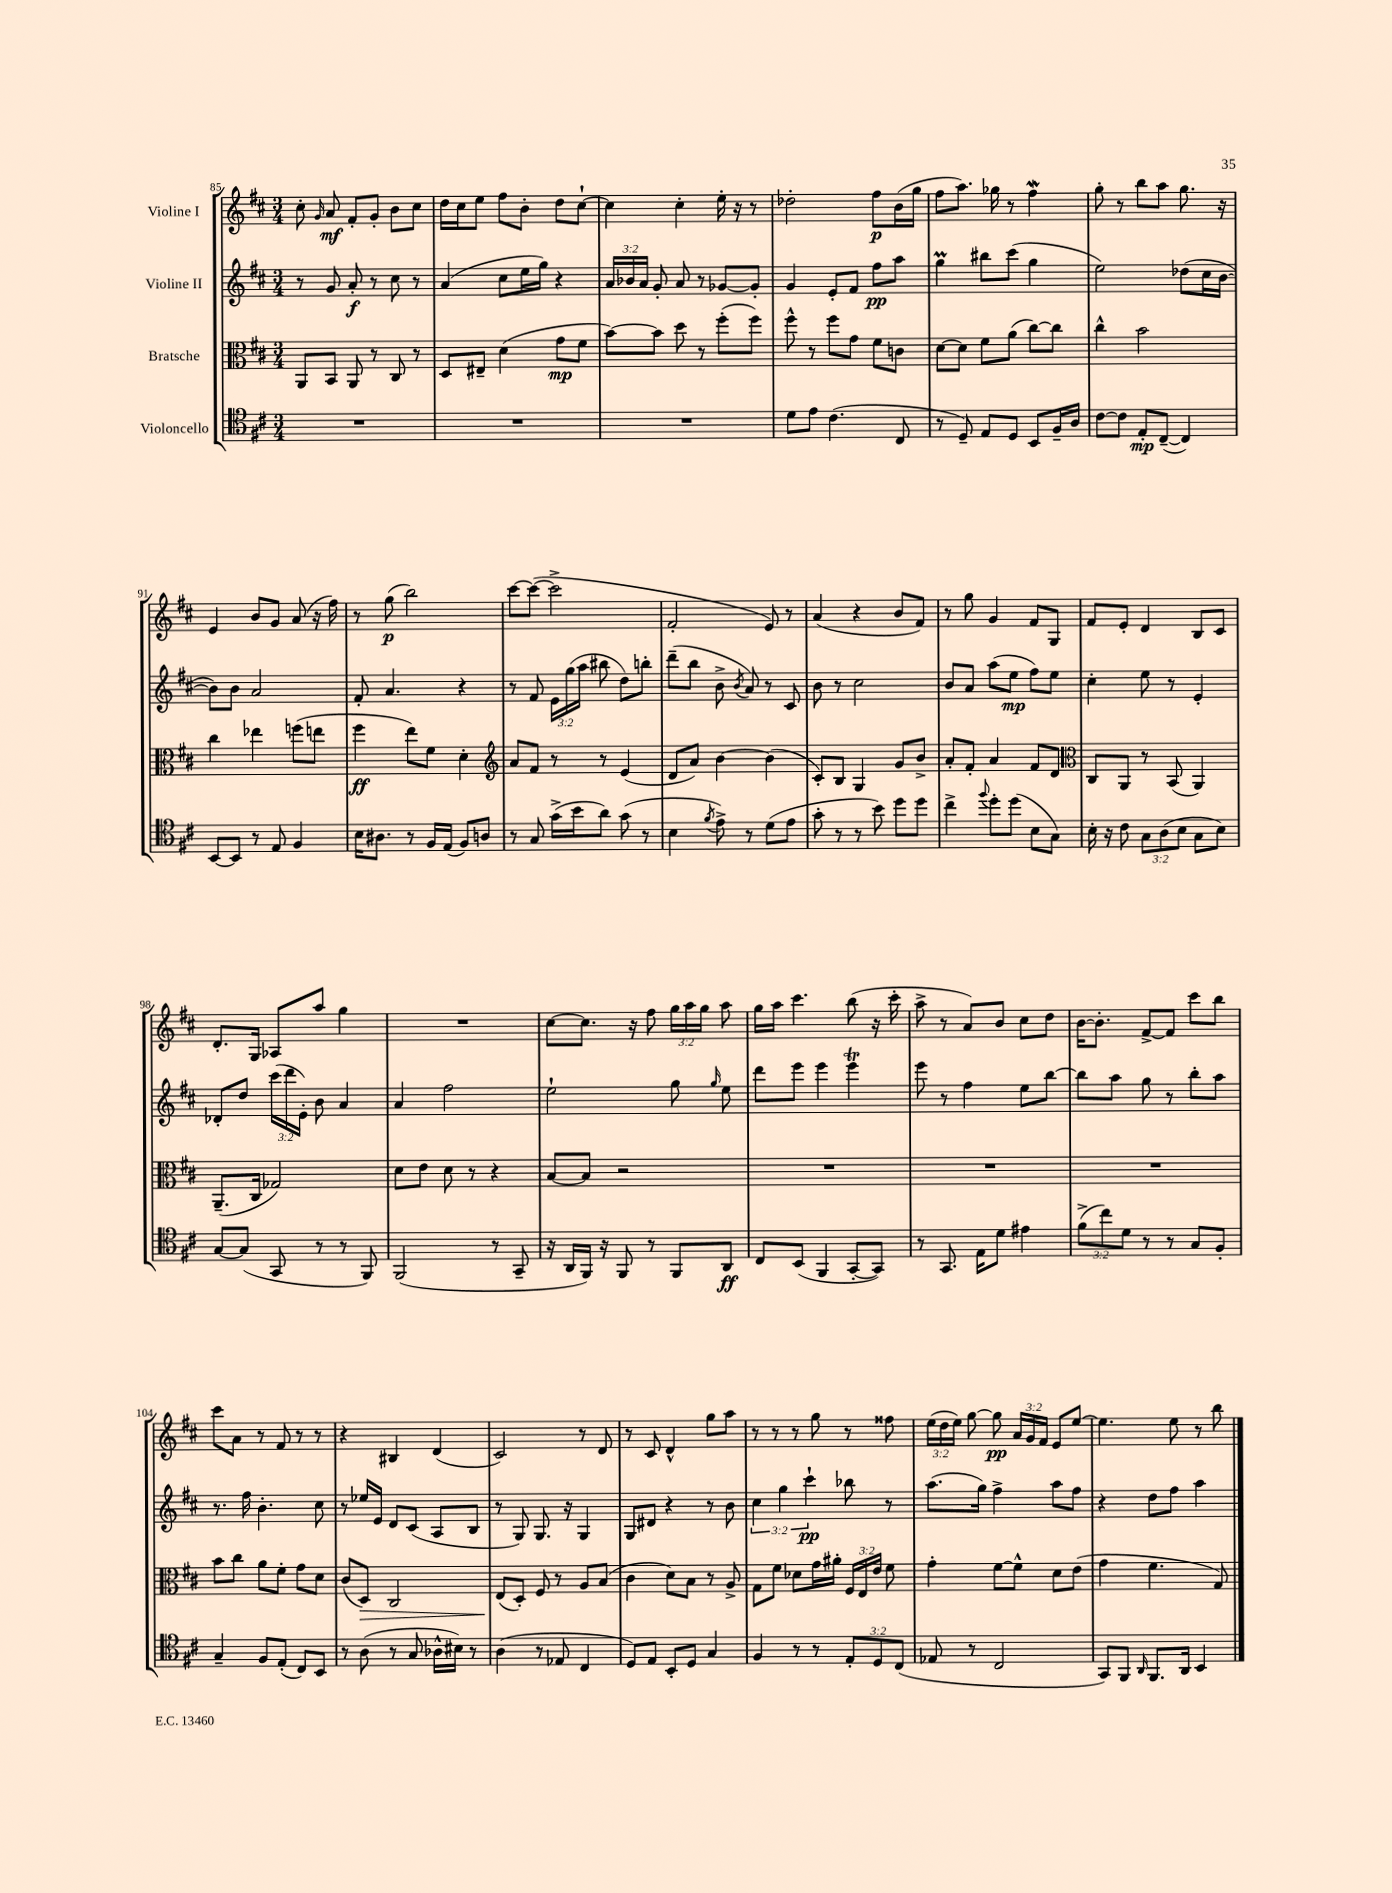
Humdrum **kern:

**kern	**kern	**kern	**kern
*staff4	*staff3	*staff2	*staff1
*clefC4	*clefC3	*clefG2	*clefG2
*k[f#c#]	*k[f#c#]	*k[f#c#]	*k[f#c#]
*M3/4	*M3/4	*M3/4	*M3/4
2.r	8AA	8r	8cc#'
.	.	.	16qqg
.	8BB	8g	8a
.	8AA	8a'	8f#'
.	8r	8r	8g'
.	8C#	8cc#	8b
.	8r	8r	8cc#
=	=	=	=
2.r	8D	(4a	16dd
.	.	.	16cc#
.	8E#~	.	8ee
.	(4d	8cc#	8ff#
.	.	16ee	8b'
.	.	16gg)	.
.	8g	4r	8dd
.	8f#	.	[8cc#`
=	=	=	=
2.r	[8b)	24a	4cc#]
.	.	24b-	.
.	.	24a	.
.	8b]	8g'	.
.	8dd	8a	4cc#'
.	8r	8r	.
.	(8ff#'	[8g-	16ee'
.	.	.	16r
.	8ff#)	8g-']	8r
=	=	=	=
8d	8ff#^^	4g	2dd-'
8e	8r	.	.
(4.c#	8ff#	8e'	.
.	8g	8f#	.
.	8f#	8ff#	8ff#
8C#	8c	8aa	(16b
.	.	.	16gg
=	=	=	=
8r	[8d	4gg	8ff#
8D~)	8d]	.	8.aa)
8E	8f#	8bb#	.
.	.	.	16gg-
8D	(8a	(8ccc#	8r
8BB	[8cc#)	4gg	4ff#
16F#~	8cc#]	.	.
16A	.	.	.
=	=	=	=
[8c#	4cc#^^	2ee)	8gg'
8c#]	.	.	8r
8E'	2b	.	8bb
([8C#~	.	.	8aa
4C#])	.	(8dd-	8.gg
.	.	16cc#	.
.	.	[16b	16r
=	=	=	=
[8BB	4cc#	8b])	4e
8BB]	.	8b	.
8r	4ee-	2a	8b
8E	.	.	8g
4F#	(8ff	.	(8a
.	8ee	.	16r
.	.	.	16ff#)
=	=	=	=
16B	4ff#	8f#'	8r
8.A#	.	.	.
.	.	4.a	(8gg
8r	8ee)	.	2bb)
16F#	8f#	.	.
(16E	.	.	.
8F#)	4d'	4r	.
8A	.	.	.
=	=	=	=
*	*clefG2	*	*
8r	8a	8r	[8ccc#
8G	8f#	8f#	(8ccc#_
(16g^	8r	24e	2ccc#^]
.	.	(24gg	.
16b	.	.	.
.	.	24aa	.
8a)	8r	8bb#	.
(8g	(4e	8dd)	.
8r	.	8bb'	.
=	=	=	=
4B	8d	(8ddd~	2f#'
.	8a)	8bb	.
8qf#	.	.	.
8e^)	[4b	8b^	.
.	.	8qb	.
8r	.	8a)	.
(8d	(4b]	8r	8e)
8e	.	8c#	8r
=	=	=	=
8g'	8c#')	8b	(4a
8r	8B	8r	.
8r	4G	2cc#	4r
8b)	.	.	.
8dd	8g	.	8b
8dd	8b^	.	8f#)
=	=	=	=
4cc#^	8a'	8b	8r
.	8f#'	8a	8gg
8qqff#	.	.	.
8dd'	4a	(8aa	4g
(8dd	.	8ee	.
8B	8f#	8ff#)	8f#
8G)	8d	8ee	8G
=	=	=	=
*	*clefC3	*	*
16B'	8C#	4cc#'	8f#
16r	.	.	.
8c#	8AA	.	8e'
12G	8r	8ee	4d
(12A	.	.	.
.	(8BB	8r	.
12B	.	.	.
8G	4AA)	4e'	8B
8B)	.	.	8c#
=	=	=	=
[8G	(8.AA~	8d-'	8.d'
(8G]	.	8dd	.
.	16C#	.	16G
8GG	2G-)	(24ccc#	8A-
.	.	24ddd	.
.	.	24e')	.
8r	.	8b	8aa
8r	.	4a	4gg
8FF#)	.	.	.
=	=	=	=
(2FF#	8d	4a	2.r
.	8e	.	.
.	8d	2ff#	.
.	8r	.	.
8r	4r	.	.
8GG~	.	.	.
=	=	=	=
16r	[8B	2ee`	[8cc#
16AA	.	.	.
16FF#)	8B]	.	8.cc#]
16r	.	.	.
8FF#	2r	.	.
.	.	.	16r
8r	.	.	8ff#
8FF#	.	8gg	24gg
.	.	.	24aa
.	.	.	24gg
.	.	16qqgg	.
8AA	.	8ee	8aa
=	=	=	=
8C#	2.r	8ddd	16gg
.	.	.	16aa
(8BB	.	8eee	4.ccc#
4FF#	.	4eee	.
[8GG'	.	4eee	(8bb
8GG])	.	.	16r
.	.	.	16ccc#'
=	=	=	=
8r	2.r	8eee	8aa^
8.GG	.	8r	8r
.	.	4ff#	8a)
16E	.	.	.
8d	.	.	8b
4e#	.	8ee	8cc#
.	.	[8bb	8dd
=	=	=	=
(12f#^	2.r	8bb]	[16b
.	.	.	8.b']
12cc#)	.	.	.
.	.	8aa	.
12d	.	.	.
8r	.	8gg	[8f#^
8r	.	8r	8f#]
8G	.	8bb'	8ccc#
8F#'	.	8aa	8bb
=	=	=	=
4G~	8b	8.r	8ccc#
.	8cc#	.	8a
.	.	16ff#	.
8F#	8a	4.b'	8r
(8E'	8f#'	.	8f#
8C#)	8g	.	8r
8BB	8d	8cc#	8r
=	=	=	=
8r	(8c#	8r	4r
(8A	8D)	16ee-	.
.	.	16e	.
8r	2C#	8d	4B#
8G	.	(8c#	.
16A-^^	.	8A	(4d
16B#)	.	.	.
8r	.	8B	.
=	=	=	=
(4A	(8E	8r	2c#)
.	8D')	8G)	.
8r	8F#	8.G	.
8E-	8r	.	.
.	.	16r	.
4C#	8A	4G	8r
.	(8B	.	8d
=	=	=	=
8D)	4c#	8G	8r
8E	.	8d#	8c#
8BB'	8d)	4r	4d^^
8D	8B	.	.
4G	8r	8r	8gg
.	8A^	8b	8aa
=	=	=	=
4F#	8G	6cc#	8r
.	8f#	.	8r
.	.	6gg	.
8r	8d-	.	8r
.	.	6ccc#`	.
8r	16g	.	8gg
.	16a#'	.	.
12E'	24F#	8bb-	8r
.	24E	.	.
12D	24e	.	.
.	8f#	8r	8ff##
(12C#	.	.	.
=	=	=	=
8E-	4g'	(8.aa	(24ee
.	.	.	24dd
.	.	.	24ee)
8r	.	.	[8gg
.	.	16gg)	.
2C#	[8f#	4ff#^	8gg]
.	8f#^^]	.	24a
.	.	.	24g
.	.	.	24f#
.	8d	8aa	8e
.	(8e	8ff#	[8ee
=	=	=	=
8GG)	4g	4r	4.ee]
8FF#	.	.	.
16qqAA	.	.	.
8.FF#	4.f#	8dd	.
.	.	8ff#	8ee
16AA	.	.	.
4BB	.	4aa	8r
.	8G)	.	8bb
==	==	==	==
*-	*-	*-	*-
